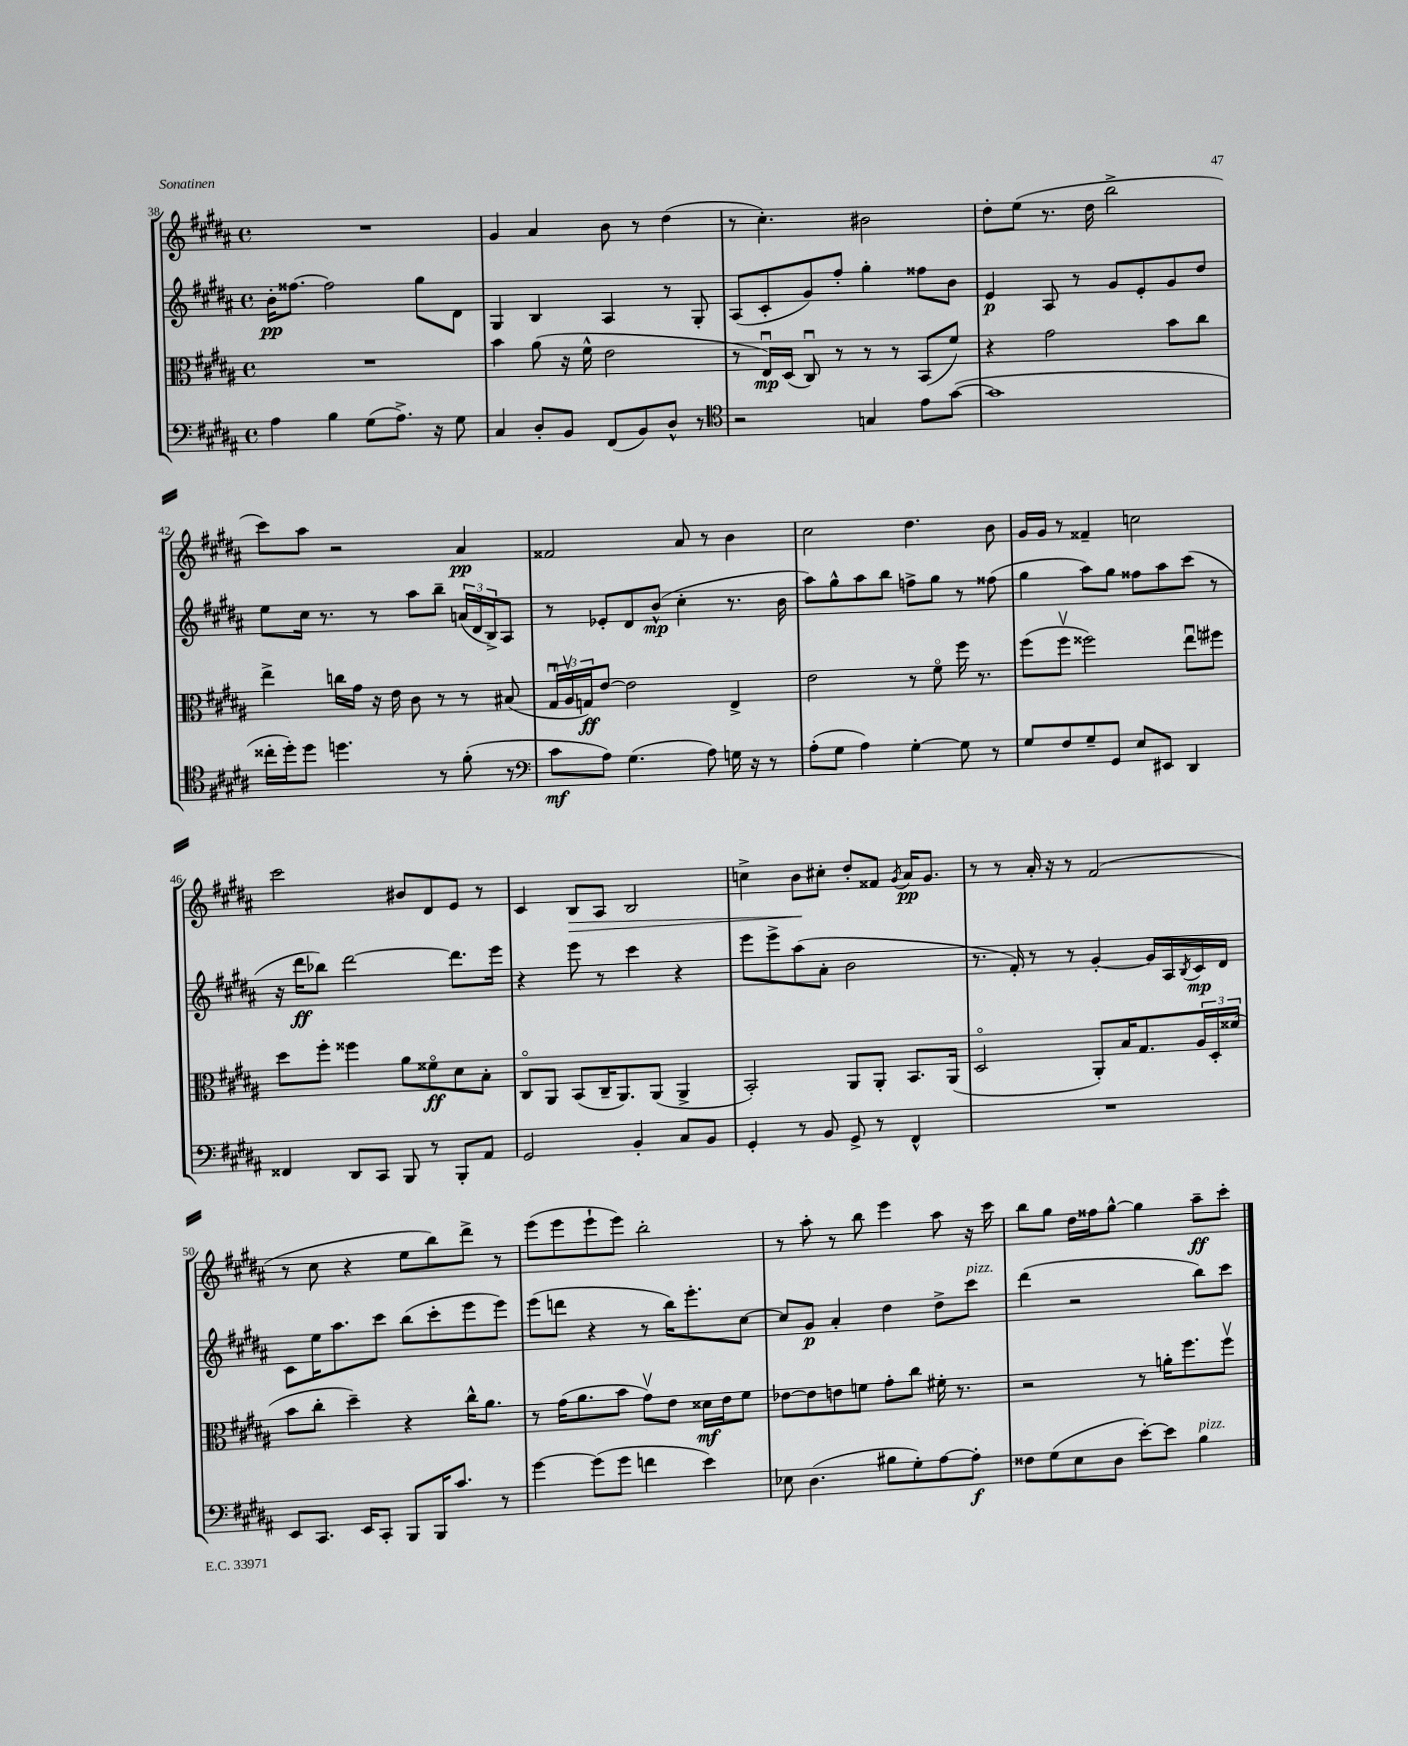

**kern	**dynam	**kern	**dynam	**kern	**dynam	**kern	**dynam
*part4	*part4	*part3	*part3	*part2	*part2	*part1	*part1
*staff4	*staff4	*staff3	*staff3	*staff2	*staff2	*staff1	*staff1
*clefF4	*	*clefC3	*	*clefG2	*	*clefG2	*
*k[f#c#g#d#a#]	*	*k[f#c#g#d#a#]	*	*k[f#c#g#d#a#]	*	*k[f#c#g#d#a#]	*
*M4/4	*	*M4/4	*	*M4/4	*	*M4/4	*
*met(c)	*	*met(c)	*	*met(c)	*	*met(c)	*
=38	=38	=38	=38	=38	=38	=38	=38
4A#\	.	1r	.	16b'\KL	pp	1r	.
.	.	.	.	[8.ff##X\J	.	.	.
4B\	.	.	.	2ff##\]	.	.	.
(8G#\L	.	.	.	.	.	.	.
8.A#^\J)	.	.	.	.	.	.	.
.	.	.	.	8gg#\L	.	.	.
16r	.	.	.	.	.	.	.
8G#\	.	.	.	8d#\J	.	.	.
=39	=39	=39	=39	=39	=39	=39	=39
4C#/	.	4b\	.	4G#/	.	4g#/	.
8D#'/L	.	(8a#\	.	4B/	.	4a#/	.
8BB/J	.	16r	.	.	.	.	.
.	.	16f#^^\	.	.	.	.	.
(8FF#/L	.	2e\	.	4A#/	.	8b\	.
8BB/)	.	.	.	.	.	8r	.
8D#^^/J	.	.	.	8r	.	(4dd#\	.
8r	.	.	.	8G#'/	.	.	.
=40	=40	=40	=40	=40	=40	=40	=40
*clefC4	*	*	*	*	*	*	*
2r	.	8r	.	(8A#/L	.	8r	.
.	.	16Eu/LL)	mp	8c#'/	.	4.cc#'\)	.
.	.	(16D#/JJ	.	.	.	.	.
.	.	8C#u/)	.	8g#/)	.	.	.
.	.	8r	.	8ff#'/J	.	.	.
4Gn/	.	8r	.	4gg#'\	.	2b#X\	.
.	.	8r	.	.	.	.	.
8e\L	.	(8BB/L	.	8ff##X\L	.	.	.
([8g#\J	.	8f#/J)	.	8b\J	.	.	.
=41	=41	=41	=41	=41	=41	=41	=41
1g#]	.	4r	.	4e/	p	8dd#'\L	.
.	.	.	.	.	.	(8ee\J	.
.	.	2g#\	.	8A#/	.	8.r	.
.	.	.	.	8r	.	.	.
.	.	.	.	.	.	16dd#\	.
.	.	.	.	8g#/L	.	2bb^\	.
.	.	.	.	8e'/	.	.	.
.	.	8b\L	.	8g#/	.	.	.
.	.	8cc#\J	.	8dd#/J	.	.	.
!!LO:LB:g=z
=42	=42	=42	=42	=42	=42	=42	=42
16cc##X'\LL	.	4ee^\	.	8ee\L	.	8ccc#\L)	.
16dd#'\J)	.	.	.	.	.	.	.
8dd#\J	.	.	.	16cc#\Jk	.	8aa#\J	.
.	.	.	.	8.r	.	.	.
4.ddn\	.	16ccn\LL	.	.	.	2r	.
.	.	16g#\JJ	.	.	.	.	.
.	.	16r	.	8r	.	.	.
.	.	16e\	.	.	.	.	.
.	.	8c#\	.	8aa#\L	.	.	.
8r	.	8r	.	8bb~\J	.	.	.
(8f#'\	.	8r	.	(24an/LL	.	4a#/	pp
.	.	.	.	24d#/	.	.	.
.	.	.	.	24B^/J)	.	.	.
8r	.	(8B#X/	.	8A#/J	.	.	.
=43	=43	=43	=43	=43	=43	=43	=43
*clefF4	*	*	*	*	*	*	*
8c#\L	mf	24G#u/LL	.	8r	.	2f##X/	.
.	.	24A#v/	.	.	.	.	.
.	.	24Gn/J)	ff	.	.	.	.
8A#\J)	.	[8e/J	.	8e-X'/L	.	.	.
(4.G#\	.	2e\]	.	8d#/	.	.	.
.	.	.	.	(8b^^/J	mp	.	.
.	.	.	.	4cc#'\	.	8a#/	.
8A#\)	.	.	.	.	.	8r	.
16Gn\	.	4E^/	.	8.r	.	4b\	.
16r	.	.	.	.	.	.	.
8r	.	.	.	.	.	.	.
.	.	.	.	16b\	.	.	.
=44	=44	=44	=44	=44	=44	=44	=44
(8A#'\L	.	2e\	.	8aa#\L)	.	2cc#\	.
8G#\J	.	.	.	8gg#^^\	.	.	.
4A#\)	.	.	.	8aa#\	.	.	.
.	.	.	.	8bb\J	.	.	.
[4G#'\	.	8r	.	8ffn^\L	.	4.dd#\	.
.	.	8f#\	.	8gg#\J	.	.	.
8G#\]	.	16ff#\	.	8r	.	.	.
.	.	8.r	.	.	.	.	.
8r	.	.	.	(8ff##X\	.	8b\	.
=45	=45	=45	=45	=45	=45	=45	=45
8G#/L	.	(8ff#\L	.	4gg#\	.	16g#/LL	.
.	.	.	.	.	.	16g#/JJ	.
8F#/	.	8ff#v\J	.	.	.	8r	.
8G#~/	.	2ff##X\)	.	8aa#\L)	.	4f##X~/	.
8GG#/J	.	.	.	8gg#\J	.	.	.
8E/L	.	.	.	8ff##X\L	.	2ccn\	.
8EE#X/J	.	.	.	8aa#\	.	.	.
4DD#/	.	8eeu\L	.	(8ccc#\J	.	.	.
.	.	8ff#X\J	.	8r	.	.	.
!!LO:LB:g=z
=46	=46	=46	=46	=46	=46	=46	=46
4FF##X/	.	8dd#\L	.	16r	.	2ccc#\	.
.	.	.	.	16ddd#\KL	ff	.	.
.	.	8ff#'\J	.	8bb-X\J)	.	.	.
8DD#/L	.	4ff##X\	.	[2ddd#\	.	.	.
8CC#/J	.	.	.	.	.	.	.
8BBB/	.	8a#\L	.	.	.	8b#X/L	.
8r	.	8f##X\	ff	.	.	8d#/	.
8BBB'/L	.	8d#\	.	8.ddd#\L]	.	8e/J	.
8AA#/J	.	8B'\J	.	.	.	8r	.
.	.	.	.	16eee\Jk	.	.	.
=47	=47	=47	=47	=47	=47	=47	=47
2GG#/	.	8C#/L	.	4r	.	4c#/	.
.	.	8AA#/J	.	.	.	.	.
!	!	!	!	!	!	!	!LO:HP:b
.	.	(8BB/L	.	8eee\	.	8B/L	>
.	.	16C#~/K	.	8r	.	8A#/J	.
.	.	8.AA#/)	.	.	.	.	.
4BB'/	.	.	.	4ccc#\	.	2B/	.
.	.	(8AA#/J	.	.	.	.	.
8C#/L	.	4AA#^/	.	4r	.	.	.
8BB/J	.	.	.	.	.	.	.
=48	=48	=48	=48	=48	=48	=48	=48
4GG#'/	.	2BB'/)	.	8eee\L	.	4ccn^\	.
.	.	.	.	8eee^\	.	.	.
8r	.	.	.	(8aa#\	.	8b\L	.
8BB/	.	.	.	8a#'\J	.	8cc#X'\J	]
8GG#^/	.	8AA#/L	.	2b\	.	8dd#'/L	.
8r	.	8AA#'/J	.	.	.	8f##X/J	.
.	.	.	.	.	.	8qg#/	.
4FF#^^/	.	8.BB/L	.	.	.	16a#/KL	pp
.	.	.	.	.	.	8.g#/J	.
.	.	(16AA#/Jk	.	.	.	.	.
=49	=49	=49	=49	=49	=49	=49	=49
1r	.	2D#/	.	8.r	.	8r	.
.	.	.	.	.	.	8r	.
.	.	.	.	16f#'/)	.	.	.
.	.	.	.	8r	.	16a#'/	.
.	.	.	.	.	.	16r	.
.	.	.	.	8r	.	8r	.
.	.	8AA#'/L)	.	[4g#'/	.	(2f#/	.
.	.	16B/K	.	.	.	.	.
.	.	8.G#/	.	.	.	.	.
.	.	.	.	16g#/LL]	.	.	.
.	.	.	.	16A#/	.	.	.
.	.	.	.	8qB/	.	.	.
.	.	24A#/L	.	16c#/	mp	.	.
.	.	24D#'/	.	.	.	.	.
.	.	.	.	16d#/JJ	.	.	.
.	.	(24f##X/JJ	.	.	.	.	.
!!LO:LB:g=z
=50	=50	=50	=50	=50	=50	=50	=50
8EE/L	.	8b\L	.	8c#\L	.	8r	.
8.CC#/J	.	8cc#'\J	.	16ee\K	.	8cc#\	.
.	.	.	.	8.aa#\	.	.	.
.	.	4dd#~\)	.	.	.	4r	.
16EE/KL	.	.	.	.	.	.	.
8CC#'/J	.	.	.	8ccc#\J	.	.	.
8BBB/L	.	4r	.	(8bb\L	.	8ee\L	.
16BBB/K	.	.	.	8ccc#'\	.	8bb\)	.
8.c#/J	.	.	.	.	.	.	.
.	.	16cc#^^\KL	.	8eee\	.	8ddd#^\J	.
.	.	8.a#\J	.	.	.	.	.
8r	.	.	.	8eee\J)	.	8r	.
=51	=51	=51	=51	=51	=51	=51	=51
[4g#\	.	8r	.	(8eee\L	.	(8eee\L	.
.	.	(16g#\KL	.	8dddn\J	.	8eee\	.
.	.	8.a#\	.	.	.	.	.
(8g#\L]	.	.	.	4r	.	8eee`\	.
8g#\J	.	8b\J	.	.	.	8eee\J)	.
4fn\	.	8g#v\L)	.	8r	.	2bb'\	.
.	.	8e\J	.	16bb\KL)	.	.	.
.	.	.	.	8.eee'\	.	.	.
4e\)	.	16d##X\LL	mf	.	.	.	.
.	.	16e\J	.	.	.	.	.
.	.	8f#\J	.	[8cc#\J	.	.	.
=52	=52	=52	=52	=52	=52	=52	=52
8E-X\	.	[8e-X\L	.	8cc#/L]	.	8r	.
(4.D#\	.	8e-\]	.	8g#/J	p	8aa#'\	.
.	.	8en\	.	4a#'/	.	8r	.
.	.	8fn\J	.	.	.	8bb\	.
8B#X\L	.	8g#'\L	.	4dd#\	.	4eee\	.
8G#'\)	.	8cc#\J	.	.	.	.	.
[8A#\	.	16f#X'\	.	8dd#^\L	.	8aa#\	.
.	.	8.r	.	.	.	.	.
!	!	!	!	!LO:TX:a:i:t=pizz.	!	!	!
8A#'\J]	f	.	.	8ccc#\J	.	16r	.
.	.	.	.	.	.	16ccc#\	.
=53	=53	=53	=53	=53	=53	=53	=53
8F##X\L	.	2r	.	(4ddd#\	.	8bb\L	.
(8G#\	.	.	.	.	.	8gg#\J	.
8E\	.	.	.	2r	.	16dd#\LL	.
.	.	.	.	.	.	16ff##X\J	.
8D#\J	.	.	.	.	.	[8gg#^^\J	.
[8e'\L)	.	8r	.	.	.	4gg#\]	.
8e\J]	.	16an'\KL	.	.	.	.	.
.	.	8.ff#\	.	.	.	.	.
!LO:TX:a:i:t=pizz.	!	!	!	!	!	!	!
4B\	.	.	.	8bb\L)	.	8aa#~\L	ff
.	.	8ff#v\J	.	8ccc#\J	.	8ccc#'\J	.
==	==	==	==	==	==	==	==
*-	*-	*-	*-	*-	*-	*-	*-
